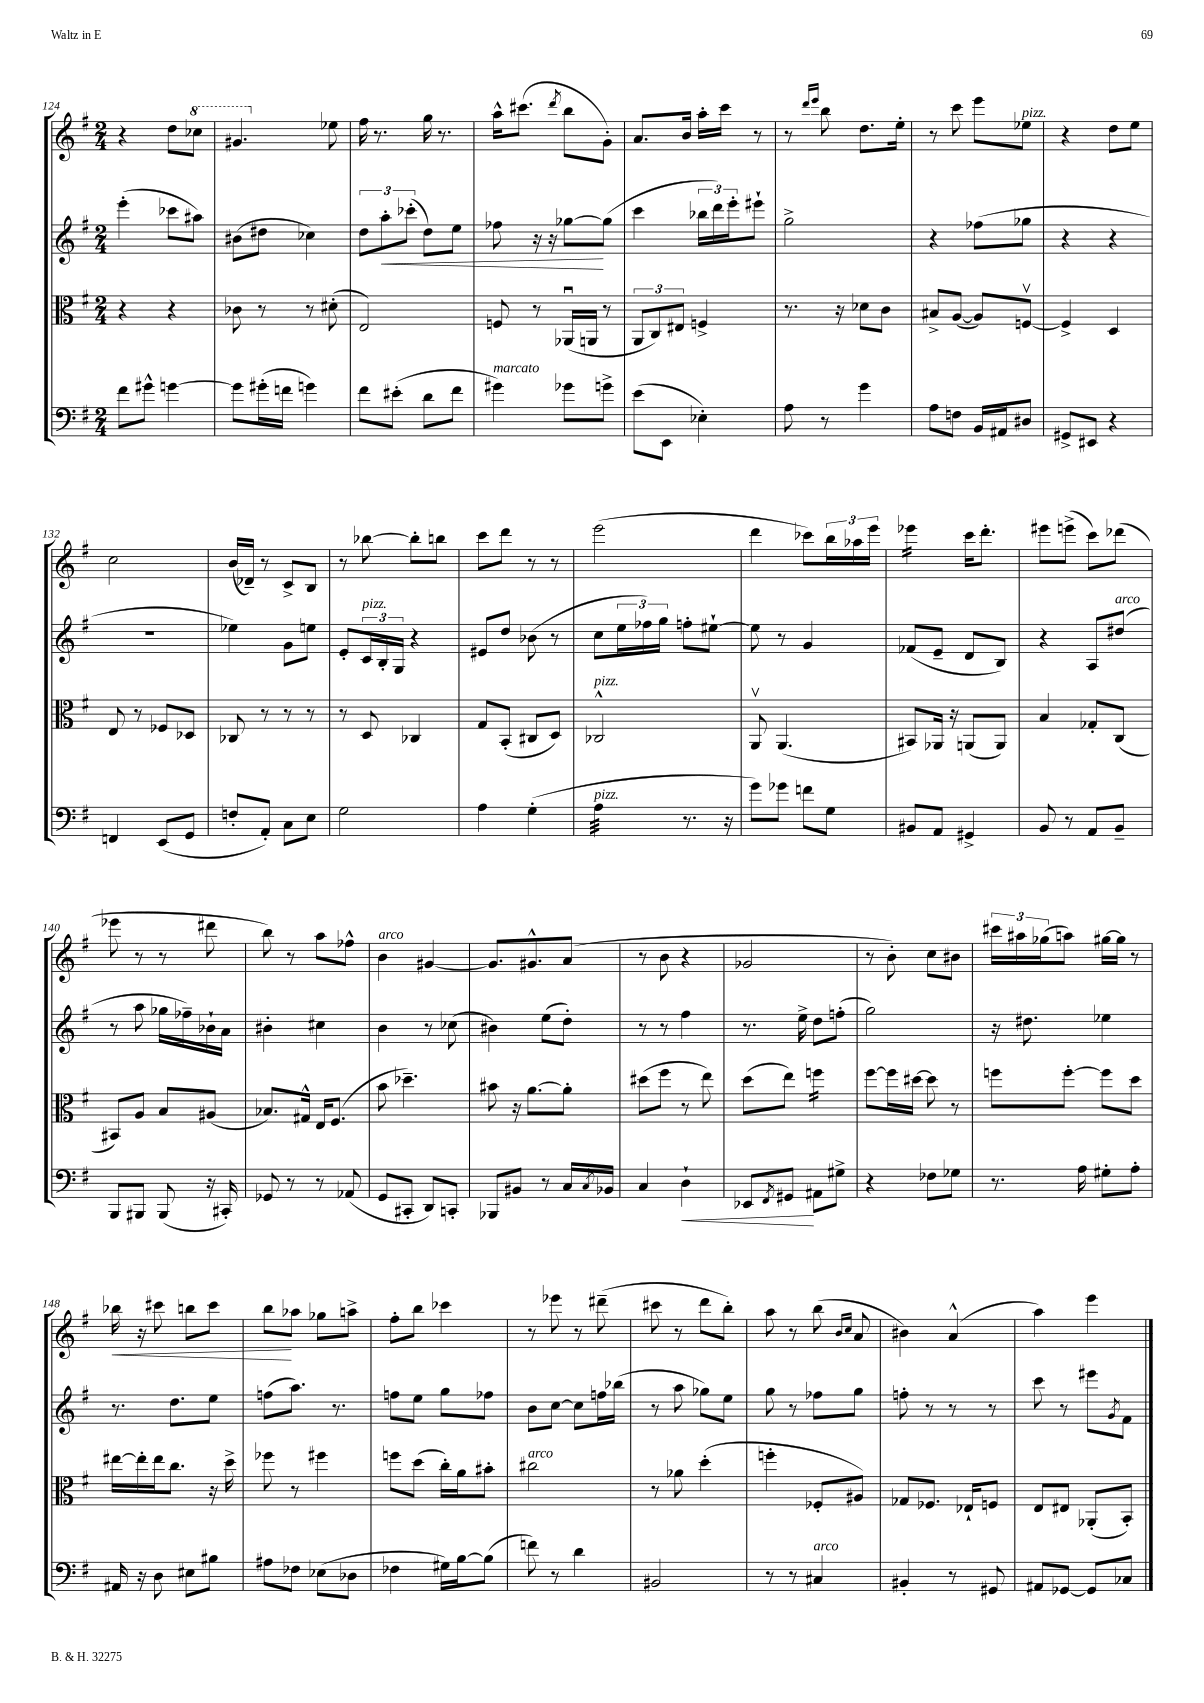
<<
\new StaffGroup <<
\new Staff = "s0" {
    \clef treble \key g \major \numericTimeSignature \time 2/4
    r4 d''8 \ottava #1 ces'''8 |
    gis''4. \ottava #0 ees''8 |
    fis''16 r8. g''16 r8. |
    a''16-^ cis'''8.( \acciaccatura { d'''8 } b''8 g'8-.) |
    a'8. b'16 a''16-. c'''16 r8 |
    r8 \grace { d'''16 e'''16 } b''8 d''8. e''16-. |
    r8 c'''8 e'''8 ees''8^\markup { \italic "pizz." } |
    r4 d''8 e''8 |
    c''2 |
    b'16( des'16--) r8 c'8-> b8 |
    r8 bes''8~ bes''8-. b''8 |
    c'''8 d'''8 r8 r8 |
    e'''2( |
    d'''4 ces'''8) \tuplet 3/2 { b''16 aes''16 e'''16 } |
    ees'''4:16 c'''16 d'''8.-. |
    eis'''8 e'''8->( c'''8) des'''8( |
    ees'''8 r8 r8 dis'''8 |
    b''8) r8 a''8 fes''8-^ |
    b'4^\markup { \italic "arco" } gis'4~ |
    gis'8. gis'8.-^ a'8( |
    r8 b'8 r4 |
    ges'2 |
    r8 b'8-.) c''8 bis'8 |
    \tuplet 3/2 { cis'''16 ais''16 ges''16( } a''8) gis''16~ gis''16 r8 |
    bes''16\< r16 cis'''8 b''8 cis'''8 |
    b''8\! aes''8 ges''8 a''8-> |
    fis''8-. b''8 ces'''4 |
    r8 ees'''8 r8 dis'''8--( |
    cis'''8 r8 d'''8 b''8-.) |
    a''8 r8 b''8( \grace { b'16 c''16 } a'8 |
    bis'4) a'4-^( |
    a''4) e'''4 \bar "|." |
}
\new Staff = "s1" {
    \clef treble \key g \major \numericTimeSignature \time 2/4
    e'''4-.( ces'''8 ais''8) |
    bis'8( dis''8 ces''4) |
    \tuplet 3/2 { d''8 a''8-.\< ces'''8-.( } d''8) e''8 |
    fes''8 r16 r16 ges''8~\! ges''8( |
    c'''4 \tuplet 3/2 { bes''16 d'''16) e'''16-. } eis'''8-! |
    g''2-> |
    r4 fes''8( ges''8 |
    r4 r4 |
    r2 |
    ees''4) g'8 e''8 |
    e'8-. \tuplet 3/2 { c'16^\markup { \italic "pizz." } b16-. g16 } r4 |
    eis'8 d''8 bes'8( r8 |
    c''8 \tuplet 3/2 { e''16 fes''16) g''16 } f''8-. eis''8~-! |
    eis''8 r8 g'4 |
    fes'8( e'8-- d'8 b8) |
    r4 a8 dis''8^\markup { \italic "arco" }( |
    r8 a''8 ges''16 fes''16--) bes'16-! a'16 |
    bis'4-. cis''4 |
    b'4 r8 ces''8( |
    bis'4) e''8( d''8-.) |
    r8 r8 fis''4 |
    r8. e''16-> d''8 f''8-.( |
    g''2) |
    r16 dis''8. ees''4 |
    r8. d''8. e''8 |
    f''8( a''8.) r8. |
    f''8 e''8 g''8 fes''8 |
    b'8 c''8~ c''8 f''16 bes''16( |
    r8 a''8 ges''8) e''8 |
    g''8 r8 fes''8 g''8 |
    f''8-. r8 r8 r8 |
    c'''8 r8 eis'''8 \acciaccatura { g'8 } fis'8 \bar "|." |
}
\new Staff = "s2" {
    \clef alto \key g \major \numericTimeSignature \time 2/4
    r4 r4 |
    ces'8 r8 r8 dis'8-.( |
    e2) |
    f8 r8 aes,16\downbow( a,16 r8 |
    \tuplet 3/2 { a,8 c8) eis8 } f4-> |
    r8. r16 des'8 c'8 |
    bis8-> a8~( a8) f8~\upbow |
    f4-> d4 |
    e8 r8 fes8 des8 |
    ces8 r8 r8 r8 |
    r8 d8 ces4 |
    g8 b,8-.( cis8 d8) |
    ces2-^^\markup { \italic "pizz." } |
    a,8\upbow a,4.( |
    bis,8) aes,16 r16 a,8( a,8) |
    b4 ges8-. c8( |
    bis,8) a8 b8 ais8( |
    bes8.) gis16-^ e16 fis8.( |
    b'8 des''4.--) |
    bis'8 r16 a'8.~ a'8-. |
    dis''8( fis''8 r8 e''8) |
    d''8( e''8) f''4:16 |
    fis''8~ fis''16 dis''16~ dis''8 r8 |
    f''8 f''8~-. f''8 d''8 |
    eis''16~ eis''16-. eis''16 c''8. r16 d''16-> |
    fes''8 r8 fis''4 |
    f''8 d''8( c''16-.) a'16 bis'8-. |
    cis''2^\markup { \italic "arco" } |
    r8 aes'8 d''4-.( |
    f''4-. fes8-. ais8) |
    ges8 fes8. ees16-! f8 |
    e8 eis8 aes,8-.( b,8-.) \bar "|." |
}
\new Staff = "s3" {
    \clef bass \key g \major \numericTimeSignature \time 2/4
    fis'8 gis'8-^ g'4~ |
    g'8 gis'16-.( f'16 g'4) |
    fis'8 eis'8-.( d'8 fis'8 |
    gis'4^\markup { \italic "marcato" }) ges'8 g'8-> |
    e'8( e,8 ees4-.) |
    a8 r8 g'4 |
    a8 f8 b,16 ais,16 dis8 |
    gis,8-> eis,8 r4 |
    f,4 e,8( g,8 |
    f8-. a,8-.) c8 e8 |
    g2 |
    a4 g4-.( |
    a4:32^\markup { \italic "pizz." } r8. r16 |
    g'8) ges'8 f'8 g8 |
    bis,8 a,8 gis,4-> |
    b,8 r8 a,8 b,8-- |
    b,,8 bis,,8 bis,,8( r16 cis,16-.) |
    ges,8 r8 r8 aes,8( |
    g,8 cis,8-. d,8) c,8-. |
    bes,,8 bis,8 r8 c16 \acciaccatura { c8 } bes,16 |
    c4 d4-!\< |
    ees,8 \acciaccatura { fis,8 } gis,8\! ais,8 gis8-> |
    r4 fes8 ges8 |
    r8. a16 gis8-. a8-. |
    ais,16 r16 d8 eis8 bis8 |
    ais8 fes8 ees8( des8 |
    fes4 gis16) b16~ b8( |
    f'8) r8 d'4 |
    bis,2 |
    r8 r8 cis4^\markup { \italic "arco" } |
    bis,4-. r8 gis,8 |
    ais,8 ges,8~ ges,8 ces8 \bar "|." |
}
>>
>>
\layout { \context { \Score currentBarNumber = #124 } }
